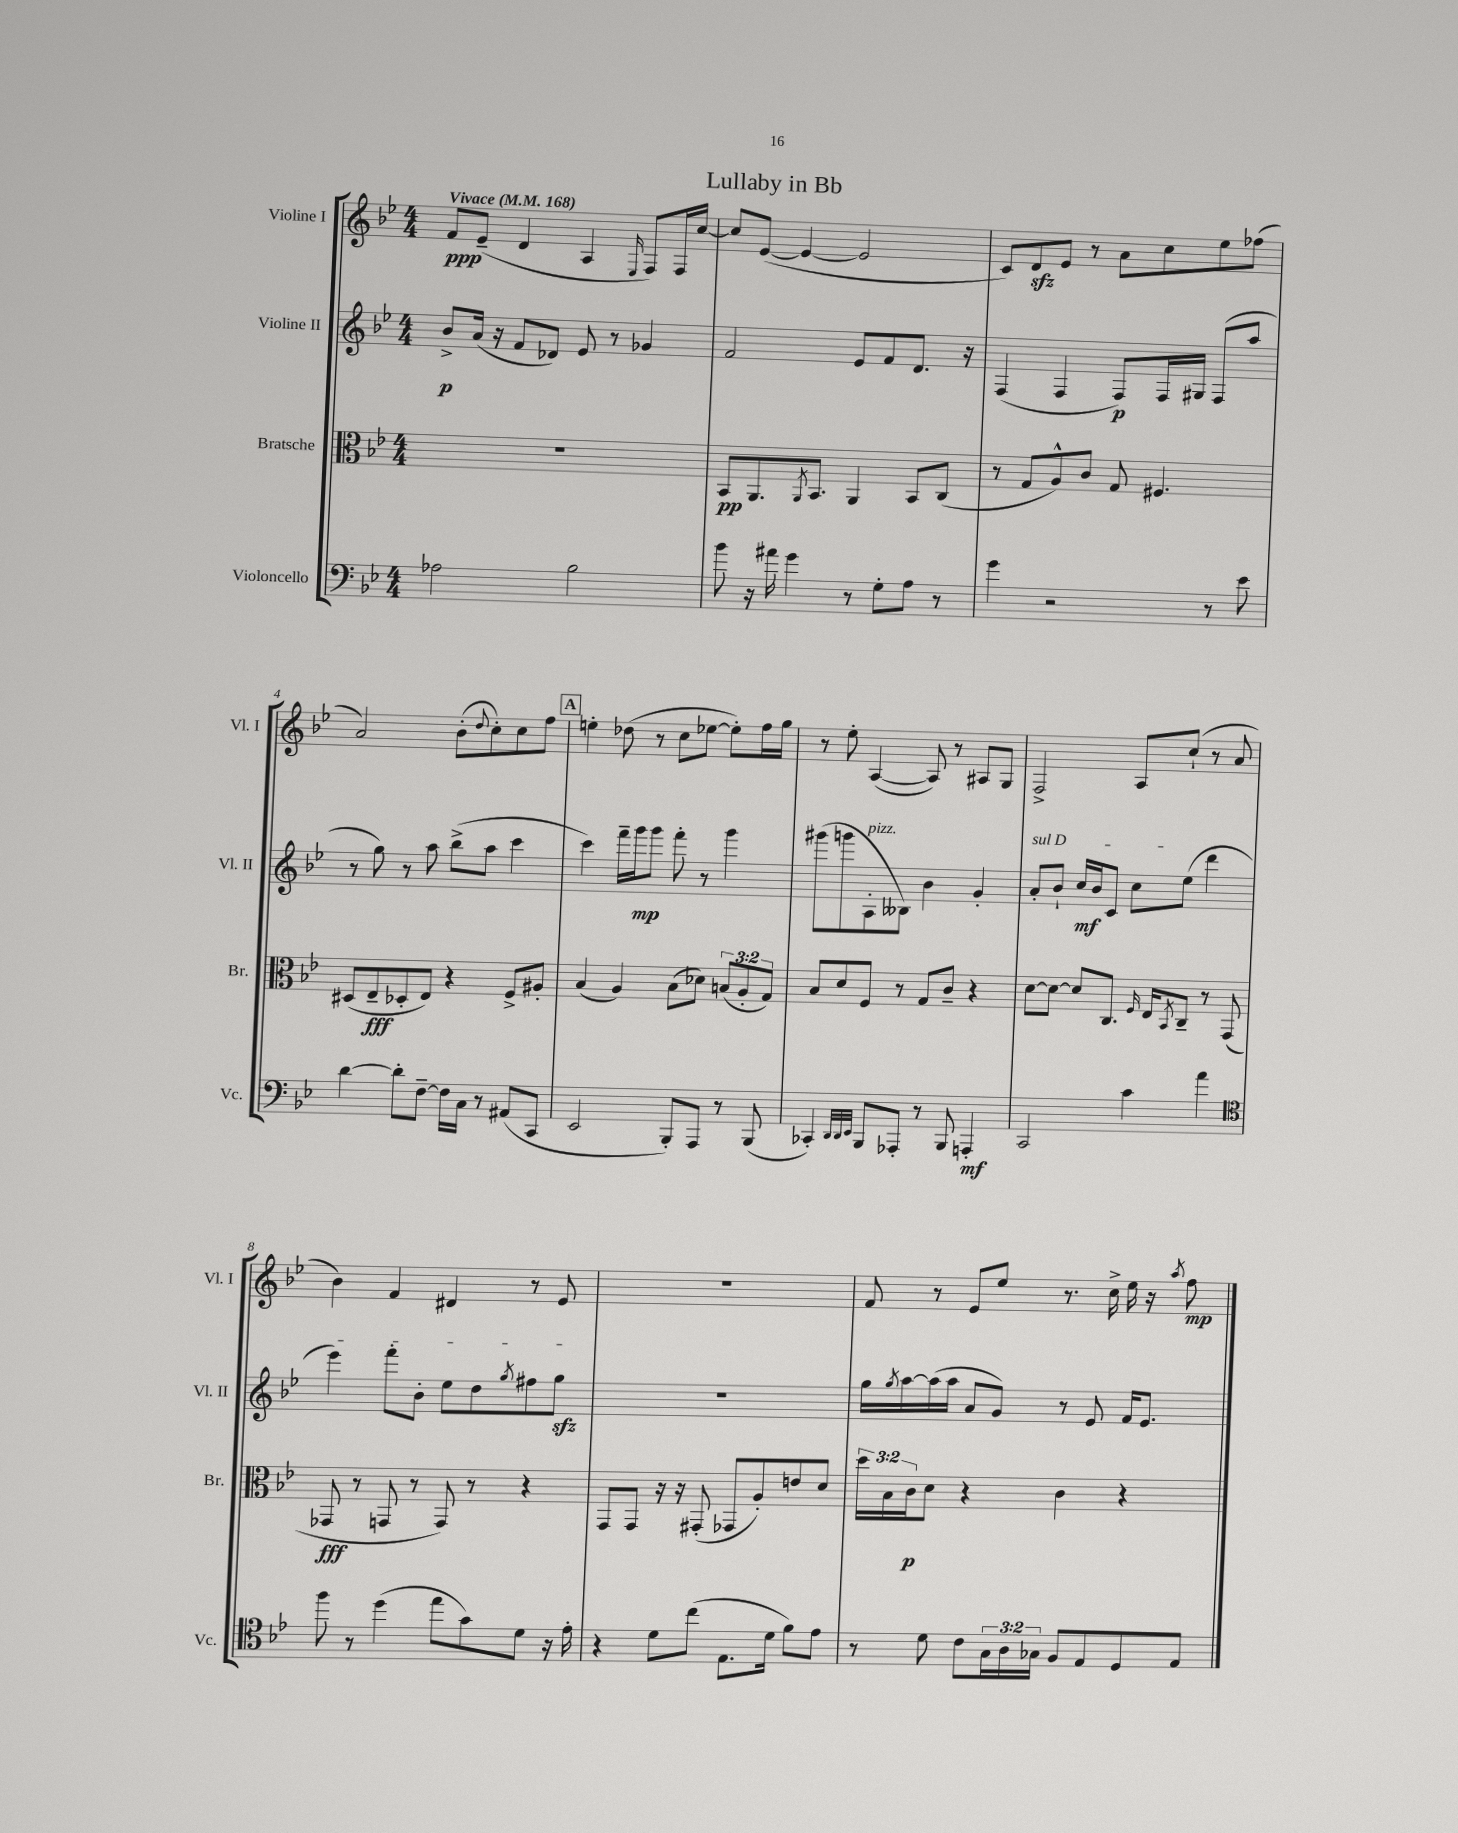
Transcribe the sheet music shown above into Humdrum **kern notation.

**kern	**dynam	**kern	**dynam	**kern	**dynam	**kern	**dynam
*part4	*part4	*part3	*part3	*part2	*part2	*part1	*part1
*staff4	*staff4	*staff3	*staff3	*staff2	*staff2	*staff1	*staff1
*I"Violoncello	*	*I"Bratsche	*	*I"Violine II	*	*I"Violine I	*
*I'Vc.	*	*I'Br.	*	*I'Vl. II	*	*I'Vl. I	*
*clefF4	*	*clefC3	*	*clefG2	*	*clefG2	*
*k[b-e-]	*	*k[b-e-]	*	*k[b-e-]	*	*k[b-e-]	*
*M4/4	*	*M4/4	*	*M4/4	*	*M4/4	*
*MM168	*	*MM168	*	*MM168	*	*MM168	*
=1	=1	=1	=1	=1	=1	=1	=1
!	!	!	!	!	!	!LO:TX:a:B:t=Vivace	!
2A-X\	.	1r	.	8b-^/L	p	8f/L	ppp
.	.	.	.	(16a/Jk	.	(8e-~/J	.
.	.	.	.	16r	.	.	.
.	.	.	.	8f/L	.	4d/	.
.	.	.	.	8d-X/J)	.	.	.
2B-\	.	.	.	8e-/	.	4A/	.
.	.	.	.	8r	.	.	.
.	.	.	.	.	.	16qqE-/	.
.	.	.	.	4g-X/	.	8F/L)	.
.	.	.	.	.	.	16F/L	.
.	.	.	.	.	.	[16cc/JJ	.
=2	=2	=2	=2	=2	=2	=2	=2
8b-\	.	8BB-/L	pp	2f/	.	8cc/L]	.
16r	.	8.AA/	.	.	.	([8e-/J	.
16a#X\	.	.	.	.	.	.	.
4g\	.	.	.	.	.	4e-/_	.
.	.	8qAA/	.	.	.	.	.
.	.	8.BB-/J	.	.	.	.	.
8r	.	4AA/	.	8e-/L	.	2e-/]	.
8G'\L	.	.	.	8f/	.	.	.
8A\J	.	8BB-/L	.	8.d/J	.	.	.
8r	.	(8C/J	.	.	.	.	.
.	.	.	.	16r	.	.	.
=3	=3	=3	=3	=3	=3	=3	=3
4g\	.	8r	.	(4F/	.	8c/L)	.
.	.	8G/L	.	.	.	8dzz/	.
2r	.	8A^^/)	.	4F/	.	8e-/J	.
.	.	8c/J	.	.	.	8r	.
.	.	8G/	.	8F/L)	p	8a\L	.
.	.	4.F#X/	.	16F/L	.	8cc\	.
.	.	.	.	16G#X/JJ	.	.	.
8r	.	.	.	(8F/L	.	8ee-\	.
8e-\	.	.	.	8aa/J	.	(8ff-X\J	.
!!LO:LB:g=z
=4	=4	=4	=4	=4	=4	=4	=4
[4d\	.	(8D#X/L	.	8r	.	2a/)	.
.	.	8E-~/	fff	8gg\)	.	.	.
8d'\L]	.	8D-X'/	.	8r	.	.	.
[8F~\J	.	8E-/J)	.	8aa\	.	.	.
16F\LL]	.	4r	.	(8bb-^\L	.	(8b-'\L	.
16C\JJ	.	.	.	.	.	.	.
.	.	.	.	.	.	8qqdd/	.
8r	.	.	.	8aa\J	.	8cc'\)	.
(8AA#X/L	.	8F^/L	.	4ccc\	.	8cc\	.
8CC/J	.	8A#X'/J	.	.	.	8ff\J	.
!!LO:REH:place=s1:t=A
=5	=5	=5	=5	=5	=5	=5	=5
2EE-/	.	(4B-/	.	4ccc\)	.	4een'\	.
.	.	4A/)	.	16fff~\LL	.	(8dd-X\	.
.	.	.	.	16ggg\J	mp	.	.
.	.	.	.	8ggg\J	.	8r	.
8BBB-'/L)	.	(8B-\L	.	8fff'\	.	8cc\L	.
8AAA/J	.	8d-X\J)	.	8r	.	[8ee-X\J	.
8r	.	(12Bn/L	.	4ggg\	.	8ee-'\L])	.
.	.	12A'/	.	.	.	.	.
(8BBB-/	.	.	.	.	.	16ff\L	.
.	.	12G/J)	.	.	.	.	.
.	.	.	.	.	.	16gg\JJ	.
=6	=6	=6	=6	=6	=6	=6	=6
4CC-X'/)	.	8B-/L	.	(8ggg#X\L	.	8r	.
.	.	8d/	.	8gggn\	.	8ee-'\	.
32qqDD/LLL	.	.	.	.	.	.	.
32qqDD/	.	.	.	.	.	.	.
32qqEE-/JJJ	.	.	.	.	.	.	.
!	!	!	!	!LO:TX:a:i:t=pizz.	!	!	!
8BBB-/L	.	8F/J	.	8A'\	.	([4A/	.
8AAA-X'/J	.	8r	.	8B--X\J)	.	.	.
8r	.	8G/L	.	4b-\	.	8A/])	.
8BBB-/	.	8c~/J	.	.	.	8r	.
4AAAn'/	mf	4r	.	4g'/	.	8A#X/L	.
.	.	.	.	.	.	8G/J	.
=7	=7	=7	=7	=7	=7	=7	=7
!	!	!	!	!LO:TX:a:i:t=sul D	!	!	!
2CC/	.	[8d\L	.	8a'/L	.	2F^/	.
.	.	8d\J_	.	8b-`/J	.	.	.
.	.	8d/L]	.	16cc/LL	mf	.	.
.	.	.	.	16b-/J	.	.	.
.	.	8.C/J	.	8c/J	.	.	.
4c\	.	.	.	8cc\L	.	8A/L	.
.	.	16qqF/	.	.	.	.	.
.	.	16E-/KL	.	.	.	.	.
.	.	8qBB-/	.	.	.	.	.
.	.	8C~/J	.	(8ee-\J	.	(8cc`/J	.
4a\	.	8r	.	4ddd\	.	8r	.
.	.	(8GG/	.	.	.	8a/	.
!!LO:LB:g=z
=8	=8	=8	=8	=8	=8	=8	=8
*clefC4	*	*	*	*	*	*	*
8ff\	.	8GG-X/	fff	4eee-\)	.	4b-\)	.
8r	.	8r	.	.	.	.	.
(4dd\	.	8GGn/	.	8fff'\L	.	4f/	.
.	.	8r	.	8b-'\J	.	.	.
8ee-\L	.	8GG/)	.	8ee-\L	.	4d#X/	.
8g\)	.	8r	.	8dd\	.	.	.
.	.	.	.	8qgg/	.	.	.
8d\J	.	4r	.	8ff#X\	.	8r	.
16r	.	.	.	8ggzz\J	.	8e-/	.
16e-'\	.	.	.	.	.	.	.
=9	=9	=9	=9	=9	=9	=9	=9
4r	.	8GG/L	.	1r	.	1r	.
.	.	8GG/J	.	.	.	.	.
8d\L	.	16r	.	.	.	.	.
.	.	16r	.	.	.	.	.
(8cc\J	.	(8GG#X'/	.	.	.	.	.
8.E-\L	.	8GG-X/L	.	.	.	.	.
.	.	8A'/)	.	.	.	.	.
16d\Jk	.	.	.	.	.	.	.
8f\L)	.	8en/	.	.	.	.	.
8e-\J	.	8d/J	.	.	.	.	.
=10	=10	=10	=10	=10	=10	=10	=10
8r	.	24dd\LL	.	16gg\LL	.	8f/	.
.	.	24B-\	.	.	.	.	.
.	.	.	.	8qgg/	.	.	.
.	.	.	.	[16aa\	.	.	.
.	.	24c\J	p	.	.	.	.
8d\	.	8d\J	.	(16aa\]	.	8r	.
.	.	.	.	16aa\JJ	.	.	.
8c\L	.	4r	.	8a/L	.	8e-/L	.
24G\L	.	.	.	8g/J)	.	8ee-/J	.
24A\	.	.	.	.	.	.	.
24G-X\JJ	.	.	.	.	.	.	.
8F/L	.	4c\	.	8r	.	8.r	.
8E-/	.	.	.	8e-/	.	.	.
.	.	.	.	.	.	16cc^\	.
8D/	.	4r	.	16f/KL	.	16ee-\	.
.	.	.	.	8.e-/J	.	16r	.
.	.	.	.	.	.	8qaa/	.
8E-/J	.	.	.	.	.	8ff\	mp
==	==	==	==	==	==	==	==
*-	*-	*-	*-	*-	*-	*-	*-
